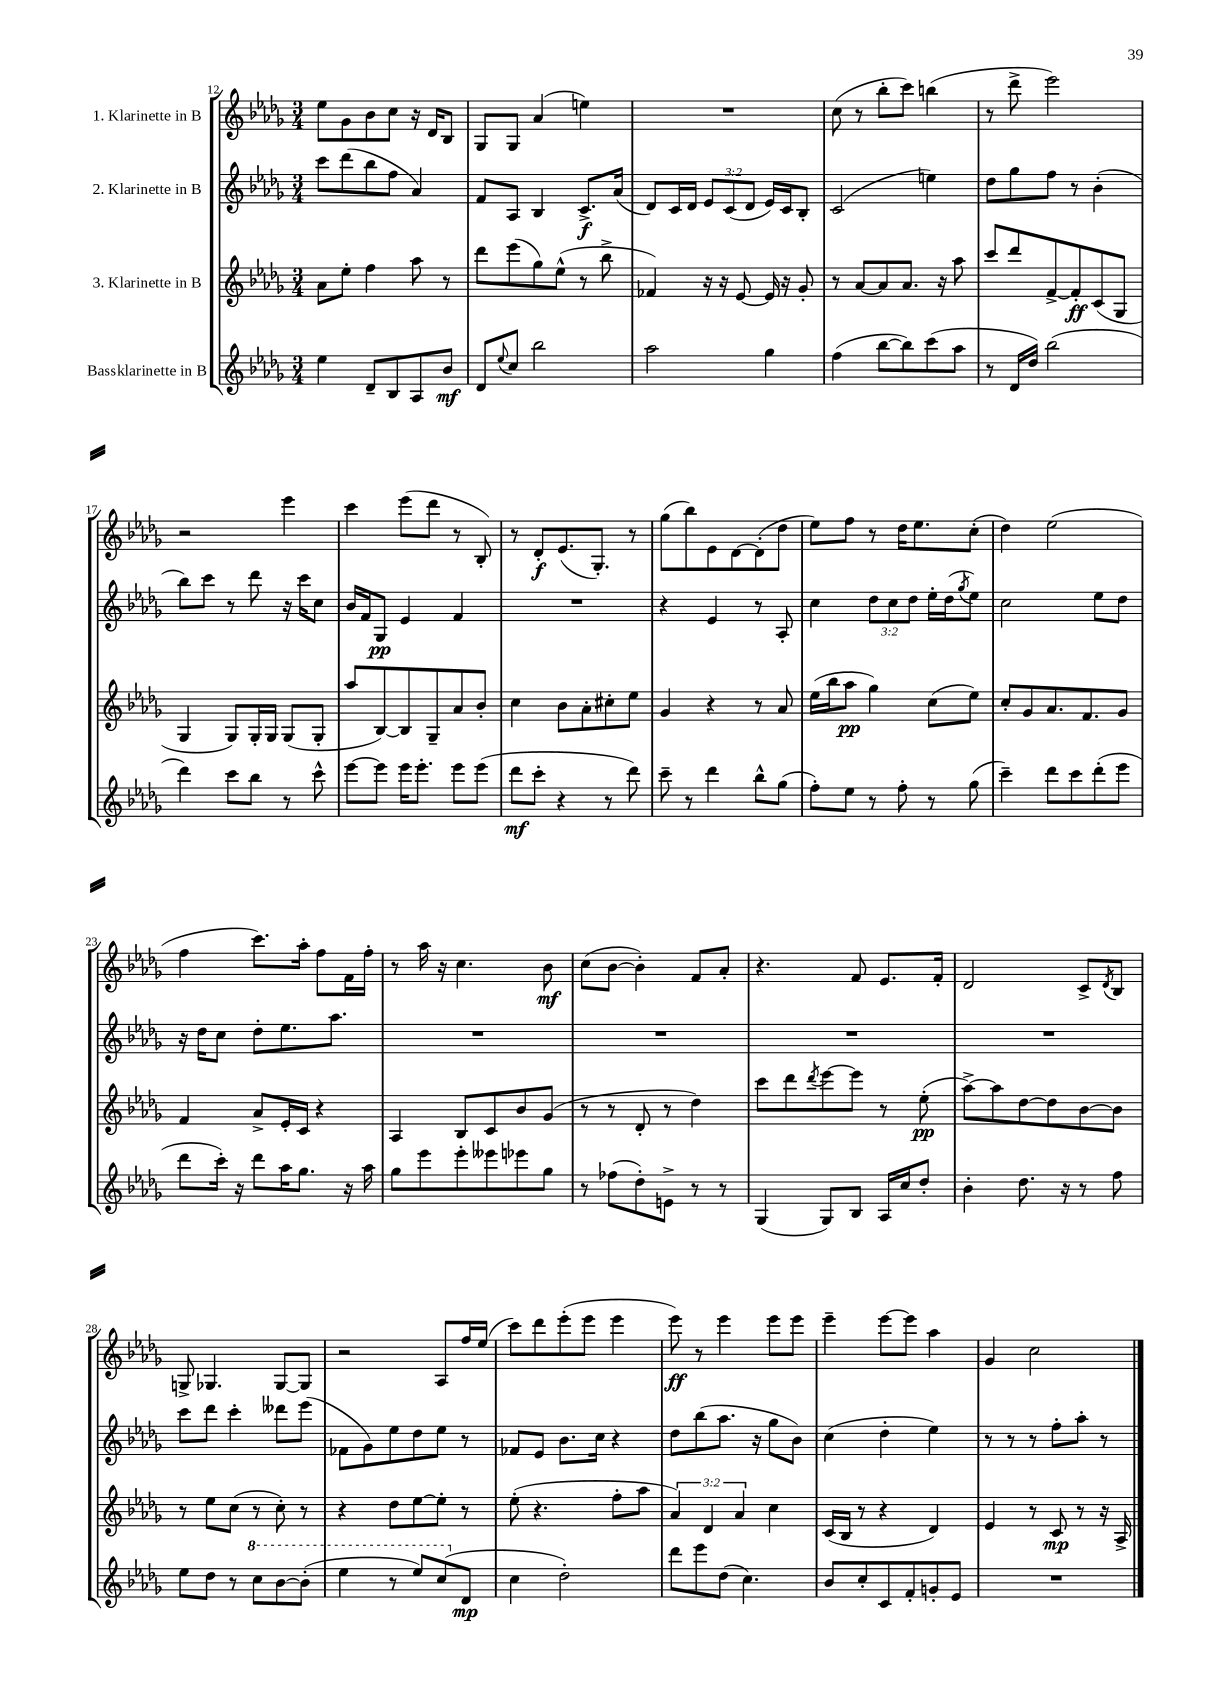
<<
\new StaffGroup <<
\new Staff = "s0" \with { instrumentName = "1. Klarinette in B" } {
    \clef treble \key des \major \numericTimeSignature \time 3/4
    ees''8 ges'8 bes'8 c''8 r16 des'16 bes8 |
    ges8 ges8 aes'4( e''4) |
    R2. |
    c''8( r8 bes''8-. c'''8) b''4( |
    r8 des'''8-> ees'''2) |
    r2 ees'''4 |
    c'''4 ees'''8( des'''8 r8 bes8-.) |
    r8 des'8-.\f ees'8.( ges8.-.) r8 |
    ges''8( bes''8) ees'8 des'8~ des'8-.( des''8 |
    ees''8) f''8 r8 des''16 ees''8. c''8-.( |
    des''4) ees''2( |
    f''4 c'''8.) aes''16-. f''8 f'16 f''16-. |
    r8 aes''16 r16 c''4. bes'8\mf |
    c''8( bes'8~ bes'4-.) f'8 aes'8-. |
    r4. f'8 ees'8. f'16-. |
    des'2 c'8-> \acciaccatura { des'8 } bes8 |
    g8-> ges4. ges8~ ges8 |
    r2 aes8 f''16 ees''16( |
    c'''8) des'''8 ees'''8-.( ees'''8 ees'''4 |
    ees'''8\ff) r8 ees'''4 ees'''8 ees'''8 |
    ees'''4-- ees'''8~ ees'''8 aes''4 |
    ges'4 c''2 \bar "|." |
}
\new Staff = "s1" \with { instrumentName = "2. Klarinette in B" } {
    \clef treble \key des \major \numericTimeSignature \time 3/4 \override Staff.TupletNumber.text = #tuplet-number::calc-fraction-text
    c'''8 des'''8( bes''8 f''8 aes'4) |
    f'8 aes8 bes4 c'8.->\f aes'16( |
    des'8) c'16 des'16 \tuplet 3/2 { ees'8 c'8( des'8 } ees'16) c'16 bes8-. |
    c'2( e''4) |
    des''8 ges''8 f''8 r8 bes'4-.( |
    bes''8) c'''8 r8 des'''8 r16 c'''16 c''8 |
    bes'16 f'16 ges8\pp ees'4 f'4 |
    R2. |
    r4 ees'4 r8 aes8-. |
    c''4 \tuplet 3/2 { des''8 c''8 des''8 } ees''16-. des''16( \acciaccatura { ges''8 } ees''8) |
    c''2 ees''8 des''8 |
    r16 des''16 c''8 des''8-. ees''8. aes''8. |
    R2. |
    R2. |
    R2. |
    R2. |
    c'''8 des'''8 c'''4-. deses'''8 ees'''8( |
    fes'8 ges'8) ees''8 des''8 ees''8 r8 |
    fes'8 ees'8 bes'8. c''16 r4 |
    des''8 bes''8( aes''8. r16 ges''8 bes'8) |
    c''4( des''4-. ees''4) |
    r8 r8 r8 f''8-. aes''8-. r8 \bar "|." |
}
\new Staff = "s2" \with { instrumentName = "3. Klarinette in B" } {
    \clef treble \key des \major \numericTimeSignature \time 3/4 \override Staff.TupletNumber.text = #tuplet-number::calc-fraction-text
    aes'8 ees''8-. f''4 aes''8 r8 |
    des'''8 ees'''8( ges''8) ees''8-^( r8 bes''8-> |
    fes'4) r16 r16 ees'8~ ees'16 r16 ges'8-. |
    r8 aes'8~ aes'8 aes'8. r16 aes''8 |
    c'''8 des'''8 f'8~-> f'8-.\ff c'8( ges8 |
    ges4 ges8) ges16-. ges16 ges8( ges8-. |
    aes''8 bes8~) bes8 ges8-- aes'8 bes'8-. |
    c''4 bes'8 aes'8-. cis''8-. ees''8 |
    ges'4 r4 r8 aes'8 |
    ees''16( bes''16 aes''8\pp ges''4) c''8( ees''8) |
    c''8-. ges'8 aes'8. f'8. ges'8 |
    f'4 aes'8-> ees'16-. c'16 r4 |
    aes4 bes8 c'8 bes'8 ges'8( |
    r8 r8 des'8-. r8 des''4) |
    c'''8 des'''8 \acciaccatura { des'''8 } ees'''8~ ees'''8 r8 ees''8-.\pp( |
    aes''8~->) aes''8 des''8~ des''8 bes'8~ bes'8 |
    r8 ees''8 c''8( r8 c''8-.) r8 |
    r4 des''8 ees''8~ ees''8-. r8 |
    ees''8-.( r4. f''8-. aes''8 |
    \tuplet 3/2 { aes'4) des'4 aes'4 } c''4 |
    c'16( bes16 r8 r4 des'4) |
    ees'4 r8 c'8\mp r8 r16 aes16-> \bar "|." |
}
\new Staff = "s3" \with { instrumentName = "Bassklarinette in B" } {
    \clef treble \key des \major \numericTimeSignature \time 3/4
    ees''4 des'8-- bes8 aes8 bes'8\mf |
    des'8 \appoggiatura { ees''8 } c''8 bes''2 |
    aes''2 ges''4 |
    f''4( bes''8~ bes''8) c'''8( aes''8 |
    r8 des'16 des''16) bes''2( |
    des'''4) c'''8 bes''8 r8 c'''8-^ |
    ees'''8~ ees'''8 ees'''16 ees'''8.-. ees'''8 ees'''8( |
    des'''8\mf c'''8-. r4 r8 des'''8) |
    c'''8-- r8 des'''4 bes''8-^ ges''8( |
    f''8-.) ees''8 r8 f''8-. r8 ges''8( |
    c'''4--) des'''8 c'''8 des'''8-.( ees'''8 |
    des'''8 c'''16-.) r16 des'''8 aes''16 ges''8. r16 aes''16 |
    ges''8 ees'''8 ees'''8-. eeses'''8 ees'''8 ges''8 |
    r8 fes''8( des''8-.) e'8-> r8 r8 |
    ges4( ges8) bes8 aes16 c''16 des''8-. |
    bes'4-. des''8. r16 r8 f''8 |
    ees''8 des''8 r8 \ottava #1 c'''8 bes''8~ bes''8-.( |
    ees'''4 r8 ees'''8) c'''8( \ottava #0 des'8\mp |
    c''4 des''2-.) |
    des'''8 ees'''8 des''8( c''4.) |
    bes'8 c''8-. c'8 f'8-. g'8-. ees'8 |
    R2. \bar "|." |
}
>>
>>
\layout { \context { \Score currentBarNumber = #12 } }
